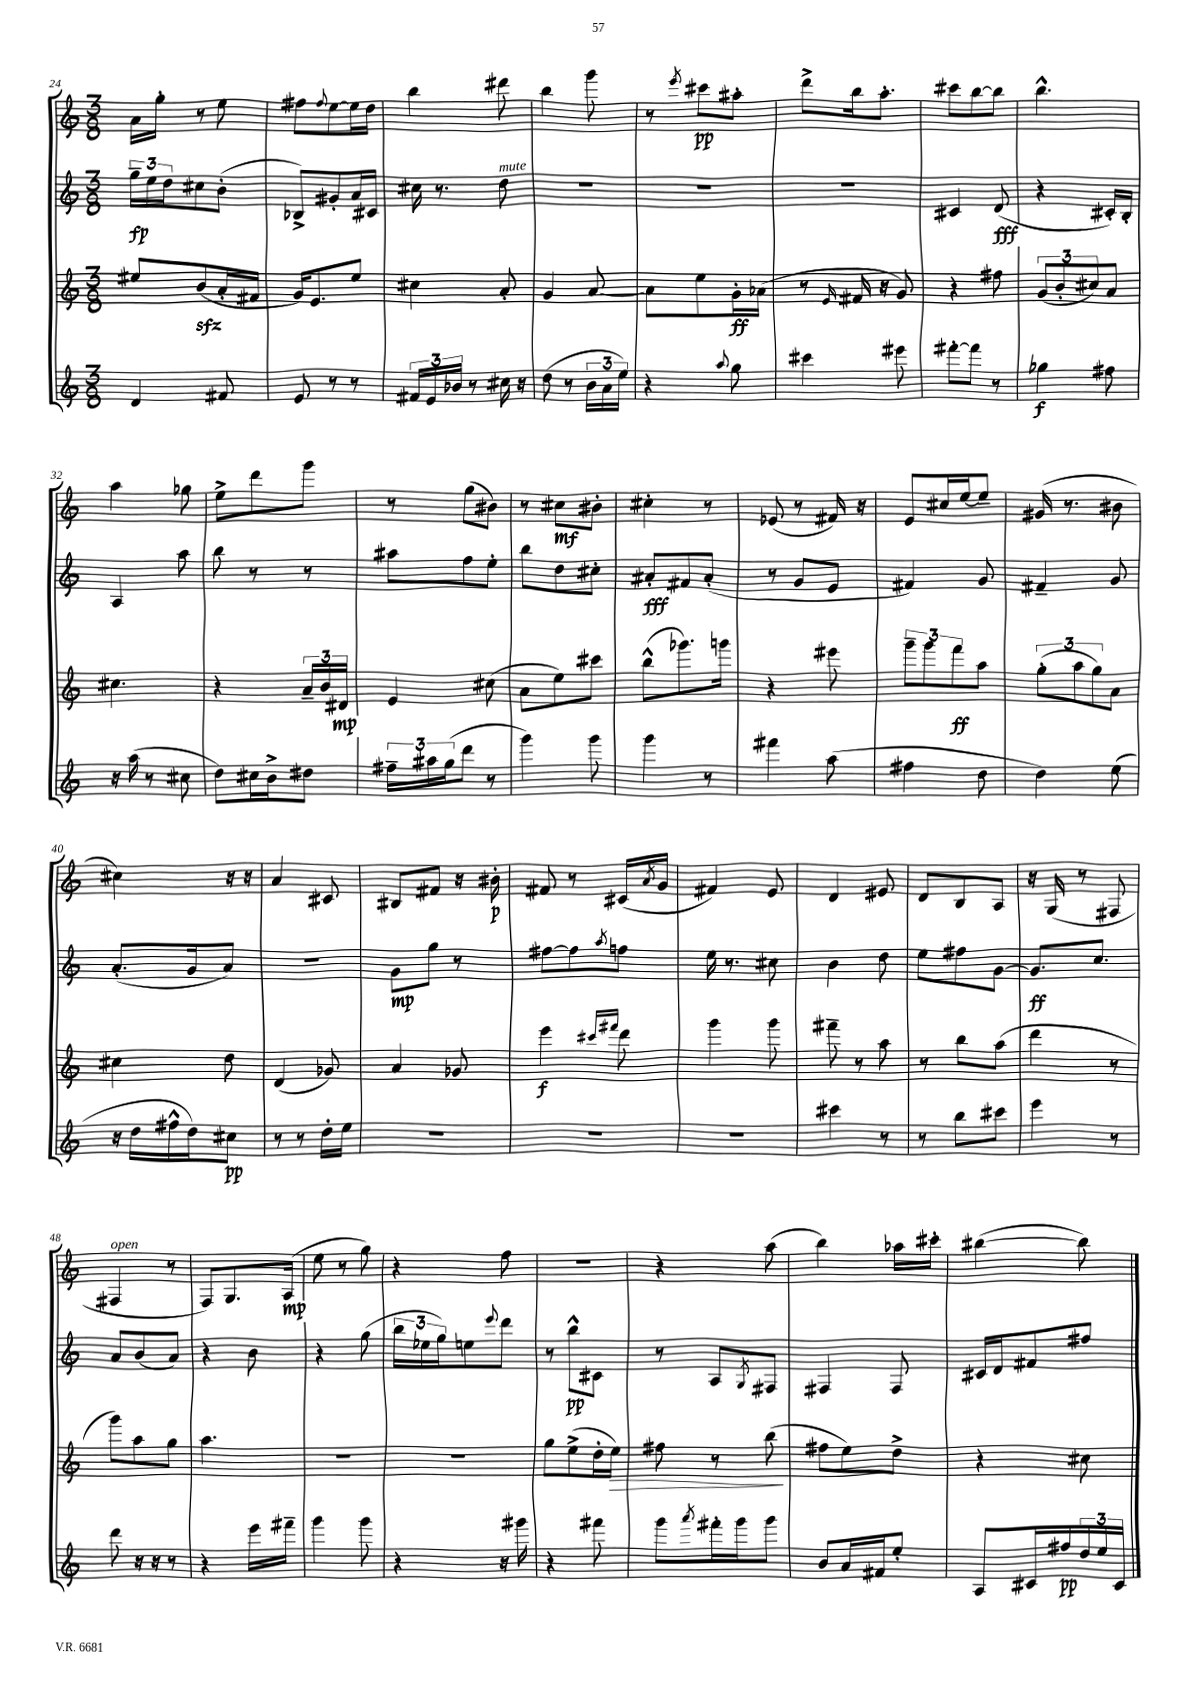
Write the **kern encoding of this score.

**kern	**kern	**kern	**kern
*staff4	*staff3	*staff2	*staff1
*clefG2	*clefG2	*clefG2	*clefG2
*k[]	*k[]	*k[]	*k[]
*M3/8	*M3/8	*M3/8	*M3/8
4d	8ee#	24gg~	16a
.	.	24ee	.
.	.	.	16gg'
.	.	24dd	.
.	(8b	8cc#	8r
8f#	16a'	(8b'	8ee
.	16f#	.	.
=	=	=	=
8e	16g)	8B-^)	8ff#
.	8.e	.	.
.	.	.	8qqff#
8r	.	8g#'	[8ee
8r	8ee	16a	16ee]
.	.	16c#	16dd
=	=	=	=
24f#	4cc#	16cc#	4bb
24e	.	.	.
.	.	8.r	.
24b-	.	.	.
8r	.	.	.
16cc#	8a'	8dd	8ddd#
16r	.	.	.
=	=	=	=
(8dd	4g	4.r	4bb
8r	.	.	.
24b	[8a	.	8ggg
24a	.	.	.
24ee)	.	.	.
=	=	=	=
4r	8a]	4.r	8r
.	.	.	8qeee
.	8ee	.	8ccc#
8qqaa	.	.	.
8gg	16g'	.	8aa#'
.	(16a-	.	.
=	=	=	=
4ccc#	8r	4.r	8ddd^
.	16qqe	.	.
.	16f#	.	16bb
.	16r	.	8.aa'
8eee#	8g)	.	.
=	=	=	=
[8fff#'	4r	4c#	8ccc#
8fff#]	.	.	[8bb
8r	8ff#	(8d	8bb]
=	=	=	=
4gg-	(12g	4r	4.bb^^
.	12b'	.	.
.	12cc#)	.	.
8ff#	8a	16c#')	.
.	.	16B'	.
=	=	=	=
16r	4.cc#	4A	4aa
(16aa	.	.	.
8r	.	.	.
8cc#	.	8aa	8gg-
=	=	=	=
8dd)	4r	8bb	8ee^
16cc#	.	8r	8ddd
16b^	.	.	.
8dd#	24a~	8r	8ggg
.	24b	.	.
.	24d#	.	.
=	=	=	=
24ff#~	4e	8aa#	8r
24aa#	.	.	.
(24gg	.	.	.
8ddd	.	8ff	(8gg
8r	(8cc#	8ee'	8b#)
=	=	=	=
4ggg)	8a	8bb	8r
.	8ee)	8dd	8cc#
8ggg	8ccc#	8cc#'	8b#'
=	=	=	=
4ggg	(8bb^^	8a#'	4cc#'
.	8.ggg-)	8f#	.
8r	.	(8a#'	8r
.	16ggg	.	.
=	=	=	=
4fff#	4r	8r	(8e-
.	.	8g	8r
(8aa	8eee#	8e	16f#)
.	.	.	16r
=	=	=	=
4ff#	12ggg~	4f#)	8e
.	12ggg	.	.
.	.	.	16cc#
.	12fff	.	.
.	.	.	[16ee
8dd	8aa	8g	8ee~]
=	=	=	=
4dd)	(12gg'	4f#~	(16g#
.	.	.	8.r
.	12aa	.	.
.	12gg)	.	.
(8ee	8a	8g	8b#
=	=	=	=
16r	4cc#	(8.a'	4cc#)
16dd	.	.	.
16ff#^^	.	.	.
16dd)	.	16g	.
8cc#	8dd	8a)	16r
.	.	.	16r
=	=	=	=
8r	(4d	4.r	4a
8r	.	.	.
16dd'	8g-)	.	8c#
16ee	.	.	.
=	=	=	=
4.r	4a	8g	8B#
.	.	8gg	8f#
.	8g-	8r	16r
.	.	.	16b#'
=	=	=	=
4.r	4eee	[8ff#	8f#
.	.	8ff#]	8r
.	16qqccc#	.	.
.	16qqfff#	8qaa	.
.	8ddd	8ff	(16c#
.	.	.	8qa
.	.	.	16g
=	=	=	=
4.r	4ggg	16ee	4f#)
.	.	8.r	.
.	8ggg	8cc#	8e
=	=	=	=
4ccc#	8fff#~	4b	4d
.	8r	.	.
8r	8aa	8dd	8e#
=	=	=	=
8r	8r	8ee	8d
8bb	8bb	8ff#	8B
8ccc#	(8aa	[8g	8A
=	=	=	=
4eee	4ddd	8.g]	16r
.	.	.	(16G
.	.	.	8r
.	.	8.cc	.
8r	8r	.	8F#
=	=	=	=
8ddd	8ggg)	8a	4F#
16r	8aa	(8b	.
16r	.	.	.
8r	8gg	8a)	8r
=	=	=	=
4r	4.aa	4r	8F)
.	.	.	8.G
16eee	.	8b	.
16fff#~	.	.	(16A
=	=	=	=
4ggg	4.r	4r	8ee
.	.	.	8r
8ggg	.	(8gg	8gg)
=	=	=	=
4r	4.r	24bb	4r
.	.	24ee-	.
.	.	24gg)	.
.	.	8ee	.
.	.	8qqeee	.
16r	.	8ddd	8ff
16ggg#	.	.	.
=	=	=	=
4r	8gg	8r	4.r
.	(8ee^	8bb^^	.
8fff#	16dd'	8c#	.
.	16ee)	.	.
=	=	=	=
8ggg	8ff#	8r	4r
8qaaa	.	.	.
16fff#'	8r	8A	.
16ggg	.	.	.
.	.	8qG	.
8ggg	(8bb	8F#	(8aa
=	=	=	=
8b	8ff#	4F#	4bb)
16a	8ee)	.	.
16f#	.	.	.
8ee'	8dd^	8F#	16aa-
.	.	.	16ccc#'
=	=	=	=
8A	4r	16c#	([4bb#
.	.	16d	.
16c#	.	8f#	.
16ff#	.	.	.
24dd	8cc#	8ff#	8bb#])
24ee	.	.	.
24c#	.	.	.
==	==	==	==
*-	*-	*-	*-
